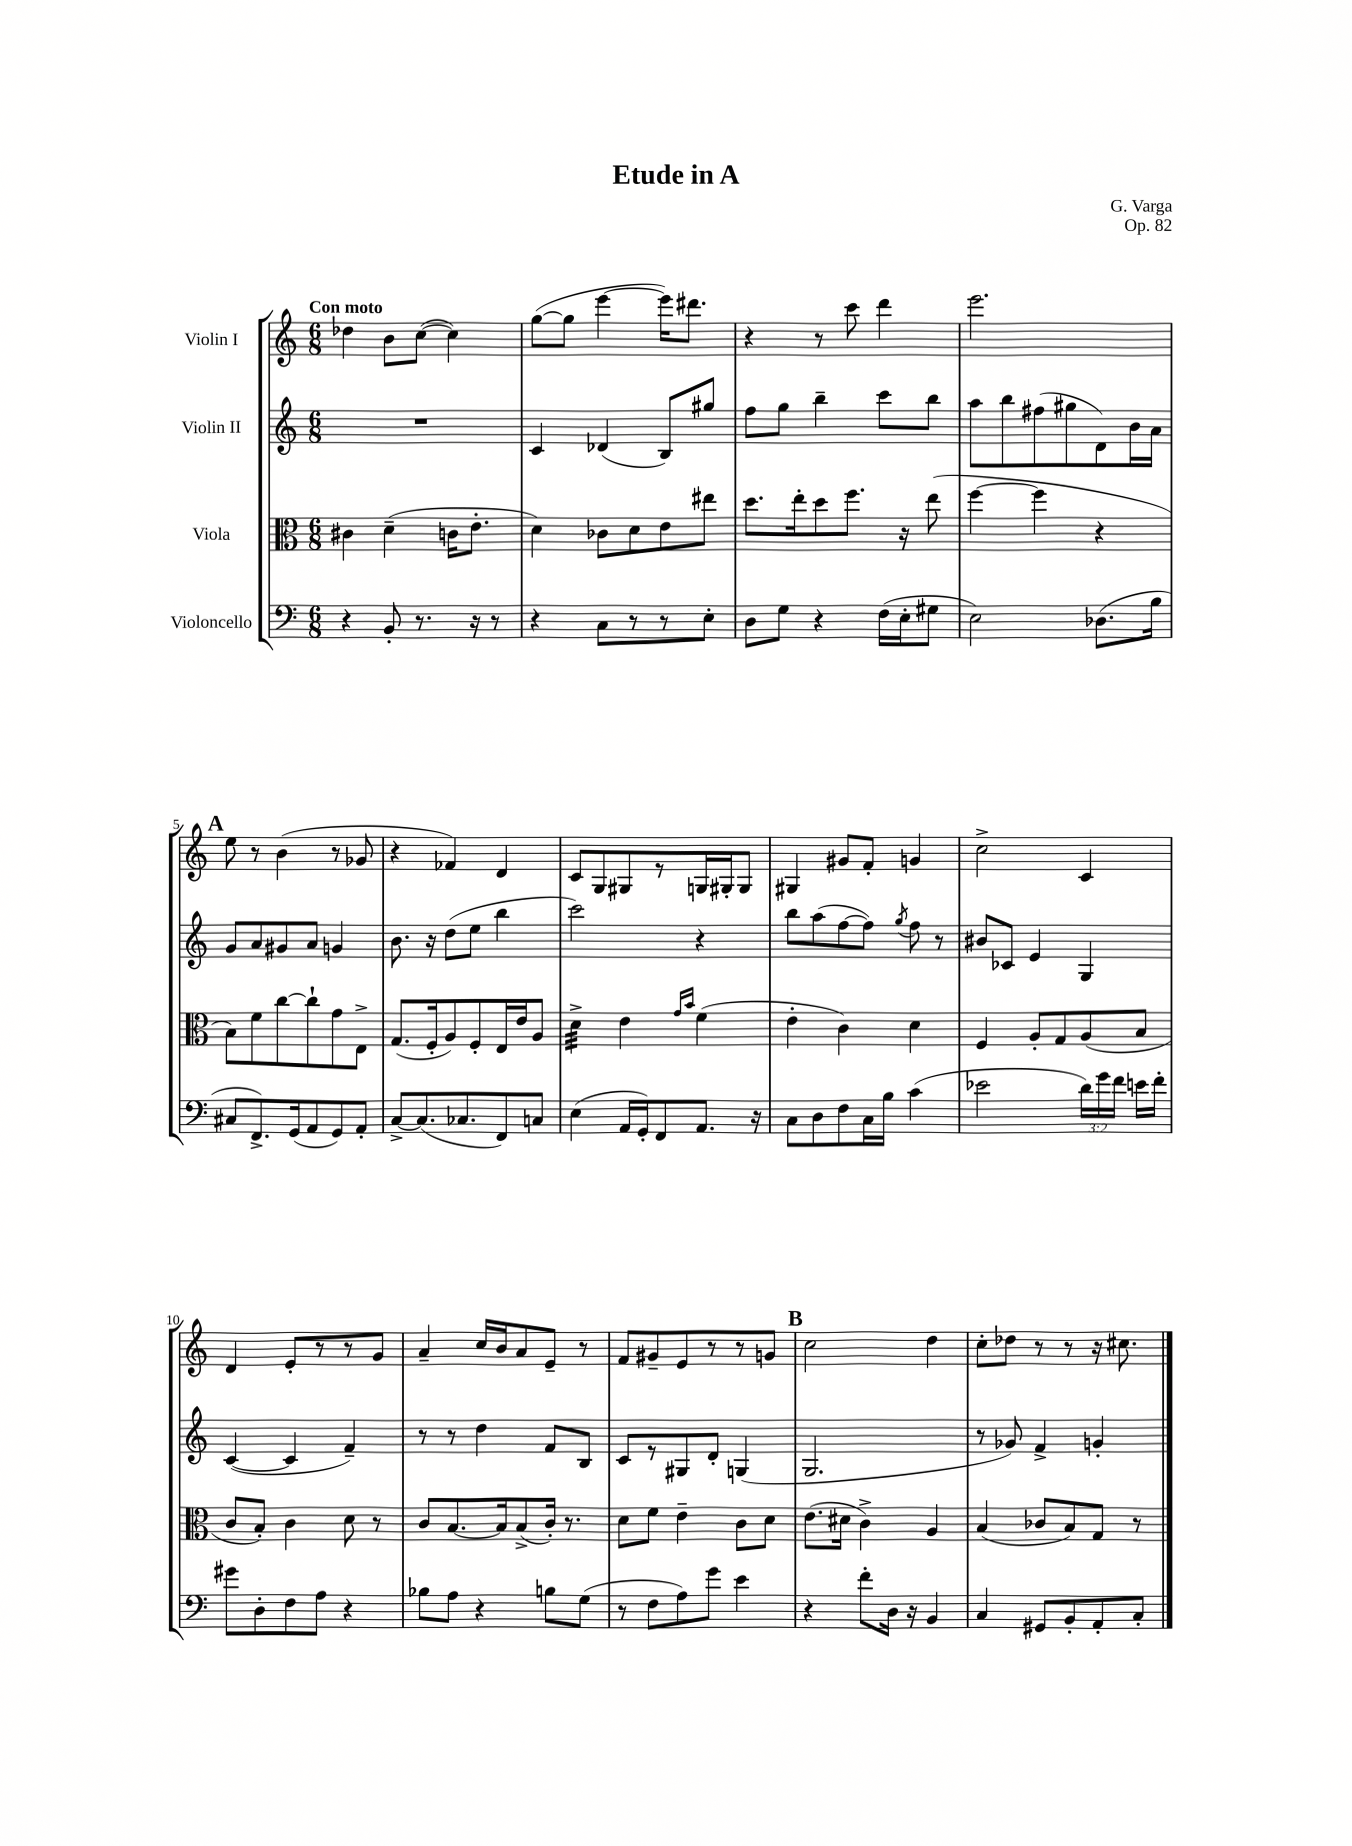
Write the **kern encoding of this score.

**kern	**kern	**kern	**kern
*staff4	*staff3	*staff2	*staff1
*clefF4	*clefC3	*clefG2	*clefG2
*k[]	*k[]	*k[]	*k[]
*M6/8	*M6/8	*M6/8	*M6/8
4r	4c#	2.r	4dd-
8BB'	(4d~	.	8b
8.r	.	.	([8cc
.	16c	.	4cc])
16r	8.e'	.	.
8r	.	.	.
=	=	=	=
4r	4d)	4c	([8gg
.	.	.	8gg]
8C	8c-	(4d-	[4eee
8r	8d	.	.
8r	8e	8B)	16eee])
.	.	.	8.ddd#
8E'	8ee#	8gg#	.
=	=	=	=
8D	8.dd	8ff	4r
8G	.	8gg	.
.	16ee'	.	.
4r	8dd	4bb~	8r
.	8.ff	.	8ccc
(16F	.	8ccc	4ddd
16E'	16r	.	.
8G#	(8ee	8bb	.
=	=	=	=
2E)	[4ff	8aa	2.eee
.	.	8bb	.
.	4ff]	(8ff#	.
.	.	8gg#	.
(8.D-	4r	8d)	.
.	.	16b	.
16B	.	16a	.
=	=	=	=
8C#	8B)	8g	8ee
8.FF^)	8f	8a	8r
.	[8cc	8g#	(4b
(16GG	.	.	.
8AA	8cc`]	8a	.
8GG)	8g	4g	8r
8AA'	8E^	.	8g-
=	=	=	=
[8C^	(8.G	8.b	4r
(8.C]	.	.	.
.	16F'	16r	.
.	8A)	(8dd	4f-)
8.C-	.	.	.
.	8F'	8ee	.
8FF)	16E	4bb	4d
.	16e	.	.
8C	8A	.	.
=	=	=	=
(4E	4d^	2ccc)	8c
.	.	.	8G
16AA	4e	.	8G#
16GG')	.	.	.
8FF	.	.	8r
.	16qqg	.	.
.	16qqb	.	.
8.AA	(4f	4r	16G
.	.	.	16G#'
.	.	.	8G#
16r	.	.	.
=	=	=	=
8C	4e'	8bb	4G#
8D	.	(8aa	.
8F	4c)	[8ff	8g#
16C	.	8ff])	8f'
16B	.	.	.
.	.	8qgg	.
(4c	4d	8ff	4g
.	.	8r	.
=	=	=	=
2e-	4F	8b#	2cc^
.	.	8c-	.
.	8A'	4e	.
.	8G	.	.
24d)	(8A	4G	4c
24g	.	.	.
24f	.	.	.
16e	8B	.	.
16f'	.	.	.
=	=	=	=
8g#	8c	([4c	4d
8D'	8B')	.	.
8F	4c	4c]	8e'
8A	.	.	8r
4r	8d	4f~)	8r
.	8r	.	8g
=	=	=	=
8B-	8c	8r	4a~
8A	[8.B	8r	.
4r	.	4dd	16cc
.	16B]	.	16b
.	(8B^	.	8a
8B	16c')	8f	8e~
.	8.r	.	.
(8G	.	8B	8r
=	=	=	=
8r	8d	8c	8f
8F	8f	8r	8g#~
8A)	4e~	8G#	8e
8g	.	8d'	8r
4e	8c	(4G	8r
.	8d	.	8g
=	=	=	=
4r	(8.e	2.G	2cc
.	16d#	.	.
8f'	4c^)	.	.
16D	.	.	.
16r	.	.	.
4BB	4A	.	4dd
=	=	=	=
4C	(4B	8r	8cc'
.	.	8g-)	8dd-
8GG#	8c-	4f^	8r
8BB'	8B)	.	8r
8AA'	8G	4g'	16r
.	.	.	8.cc#
8C'	8r	.	.
==	==	==	==
*-	*-	*-	*-
